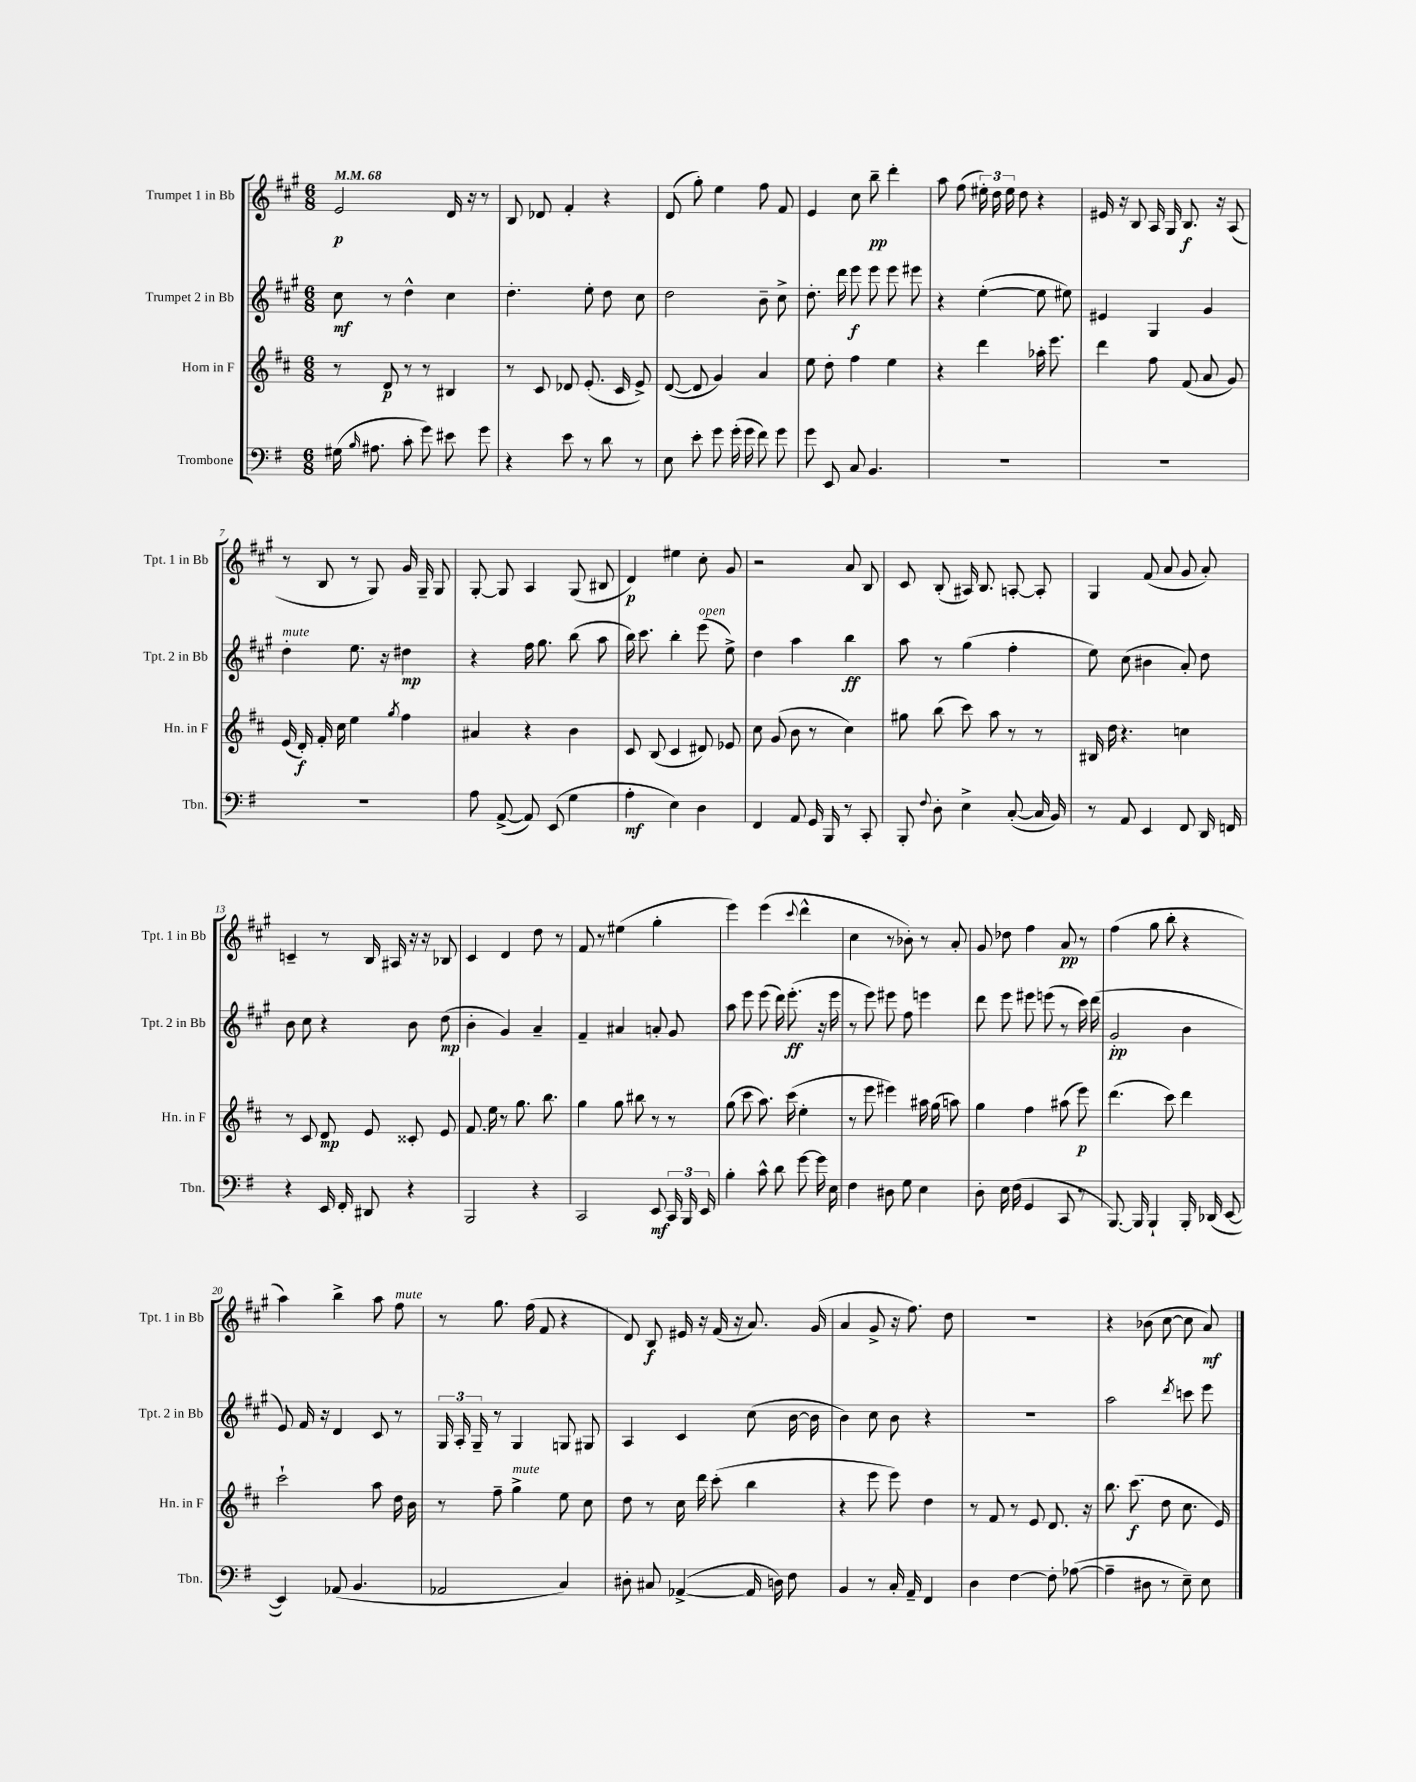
<<
\new StaffGroup <<
\new Staff = "s0" \with { instrumentName = "Trumpet 1 in Bb" shortInstrumentName = "Tpt. 1 in Bb" } {
    \clef treble \key a \major \numericTimeSignature \time 6/8 \tempo 4 = 68
    \autoBeamOff e'2\p d'16 r16 r8 |
    b8 des'8 fis'4-. r4 |
    d'8( gis''8-.) e''4 fis''8 fis'8 |
    e'4 cis''8 b''8--\pp d'''4-. |
    a''8 fis''8( \tuplet 3/2 { eis''16-.) d''16 eis''16 } d''8 r4 |
    eis'16 r16 b8 a16 gis16 b8.\f r16 a8( |
    r8 b8 r8 gis8) gis'16 gis16-- gis8 |
    gis8~-. gis8 a4 gis8( bis8 |
    d'4\p) eis''4 cis''8-. gis'8 |
    r2 a'8 b8 |
    cis'8 b8-.( ais16) b8. a8~-. a8-. |
    gis4 fis'8( a'8 gis'8 a'8-.) |
    c'4-- r8 b16 ais16 r16 r16 bes8 |
    cis'4 d'4 d''8 r8 |
    fis'8 r8 eis''4( gis''4-. |
    e'''4) e'''4( \appoggiatura { cis'''8 } d'''4-^ |
    cis''4 r8 bes'8-.) r8 a'8-. |
    gis'8 des''8 fis''4 a'8\pp r8 |
    fis''4( gis''8 b''8-. r4 |
    a''4) b''4-> a''8 fis''8^\markup { \italic "mute" } |
    r8 gis''8. fis''16( fis'8 r4 |
    d'8) b8\f eis'16 r16 fis'16( r16 a'8.) gis'16( |
    a'4 gis'8-> r16 fis''8.) d''8 |
    R2. |
    r4 bes'8( cis''8~ cis''8 a'8\mf) \bar "|." |
}
\new Staff = "s1" \with { instrumentName = "Trumpet 2 in Bb" shortInstrumentName = "Tpt. 2 in Bb" } {
    \clef treble \key a \major \numericTimeSignature \time 6/8
    \autoBeamOff cis''8\mf r8 d''4-^ cis''4 |
    d''4.-. e''8-. d''8 cis''8 |
    d''2 b'8-- cis''8-> |
    d''8.-. d'''16 e'''8\f e'''8 e'''8 eis'''8 |
    r4 e''4~-.( e''8 eis''8) |
    eis'4 gis4 gis'4 |
    d''4-.^\markup { \italic "mute" } e''8. r16 dis''4\mp |
    r4 fis''16 gis''8. b''8( a''8 |
    b''16) cis'''8. b''4-. e'''8^\markup { \italic "open" }( e''8->) |
    d''4 a''4 b''4\ff |
    a''8 r8 gis''4( fis''4-. |
    e''8) cis''8( bis'4 a'8-.) d''8 |
    b'8 cis''8 r4 b'8 d''8\mp( |
    b'4-. gis'4) a'4-- |
    fis'4-- ais'4 a'8-. gis'8 |
    a''8 e'''8 e'''8( d'''16) e'''8.-.\ff( r16 e'''16 |
    r8 e'''8) eis'''8 fis''8 e'''4 |
    d'''8 e'''8 eis'''8 e'''8( r8 cis'''16) d'''16( |
    gis'2-.\pp b'4 |
    e'8) fis'16 r16 d'4 cis'8 r8 |
    \tuplet 3/2 { gis16 a16-. gis16-- } r8 gis4 g8 gis8 |
    a4 cis'4 cis''8( b'16~ b'16 |
    b'4) cis''8 b'8 r4 |
    R2. |
    a''2 \acciaccatura { d'''8 } c'''8 e'''8 \bar "|." |
}
\new Staff = "s2" \with { instrumentName = "Horn in F" shortInstrumentName = "Hn. in F" } {
    \clef treble \key d \major \numericTimeSignature \time 6/8
    \autoBeamOff r8 d'8\p r8 r8 bis4 |
    r8 cis'8 des'8 e'8.-.( cis'16 e'8->) |
    d'8~( d'8 g'4) a'4 |
    e''8 d''8-. fis''4 e''4 |
    r4 d'''4 aes''16-. e'''8. |
    d'''4 fis''8 fis'8( a'8 g'8) |
    e'16( d'16-.\f) fis'16-. cis''16 e''4 \acciaccatura { g''8 } fis''4 |
    ais'4 r4 b'4 |
    cis'8 b8( cis'4 dis'8) ees'8 |
    cis''8 g'8( b'8 r8 cis''4) |
    gis''8 b''8( cis'''8) a''8 r8 r8 |
    bis16 d''16 r4. c''4 |
    r8 cis'8 d'8\mp e'8 cisis'8-. e'8 |
    fis'8. e''16 r8 g''8. b''8. |
    g''4 g''8 bis''8 r8 r8 |
    g''8( cis'''8 a''8.) cis'''16( e''4-. |
    r8 e'''8 eis'''4) ais''16 g''16( a''8) |
    g''4 fis''4 ais''8( e'''8\p) |
    d'''4.( cis'''8) d'''4 |
    cis'''2-! a''8 d''16 b'16 |
    r8 fis''8-- g''4->^\markup { \italic "mute" } e''8 cis''8 |
    d''8 r8 cis''16 d'''16 cis'''8-.( b''4 |
    r4 e'''8 e'''8) d''4 |
    r8 fis'8 r8 e'8 d'8. r16 |
    b''8. cis'''8.\f( d''8 cis''8. e'16) \bar "|." |
}
\new Staff = "s3" \with { instrumentName = "Trombone" shortInstrumentName = "Tbn." } {
    \clef bass \key g \major \numericTimeSignature \time 6/8
    \autoBeamOff gis16( \grace { b16 } ais8. c'8-. g'8) eis'8 g'8 |
    r4 e'8 r8 d'8 r8 |
    e8 e'8-. g'8 g'16-.( g'16 fis'8) g'8 |
    g'8 e,8 c8 b,4. |
    R2. |
    R2. |
    R2. |
    a8 a,8~->( a,8) e,8( g4 |
    a4-.\mf e4) d4 |
    fis,4 a,8 g,16 b,,16 r8 c,8-. |
    b,,8-. \appoggiatura { fis8 } d8-. e4-> c8~-.( c16 b,16) |
    r8 a,8 e,4 fis,8 d,16 f,16 |
    r4 e,16 fis,16-. dis,8 r4 |
    b,,2 r4 |
    c,2 e,8\mf \tuplet 3/2 { c,16 b,,16 e,16 } |
    b4-. c'8-^ d'8 g'8~ g'16 e16 |
    fis4 dis8 g8 e4 |
    d8-. e16 fis16( g,4 c,8 r8 |
    b,,8.~) b,,16 b,,4-! b,,16-. des,16( e,8~ |
    e,4) aes,8( b,4. |
    aes,2 c4) |
    dis8-. cis8 aes,4~->( aes,16 d16) fis8 |
    b,4 r8 c16-. a,16-- fis,4 |
    d4 fis4~ fis8-. aes8~( |
    aes4-- dis8 r8 e8--) e8 \bar "|." |
}
>>
>>
